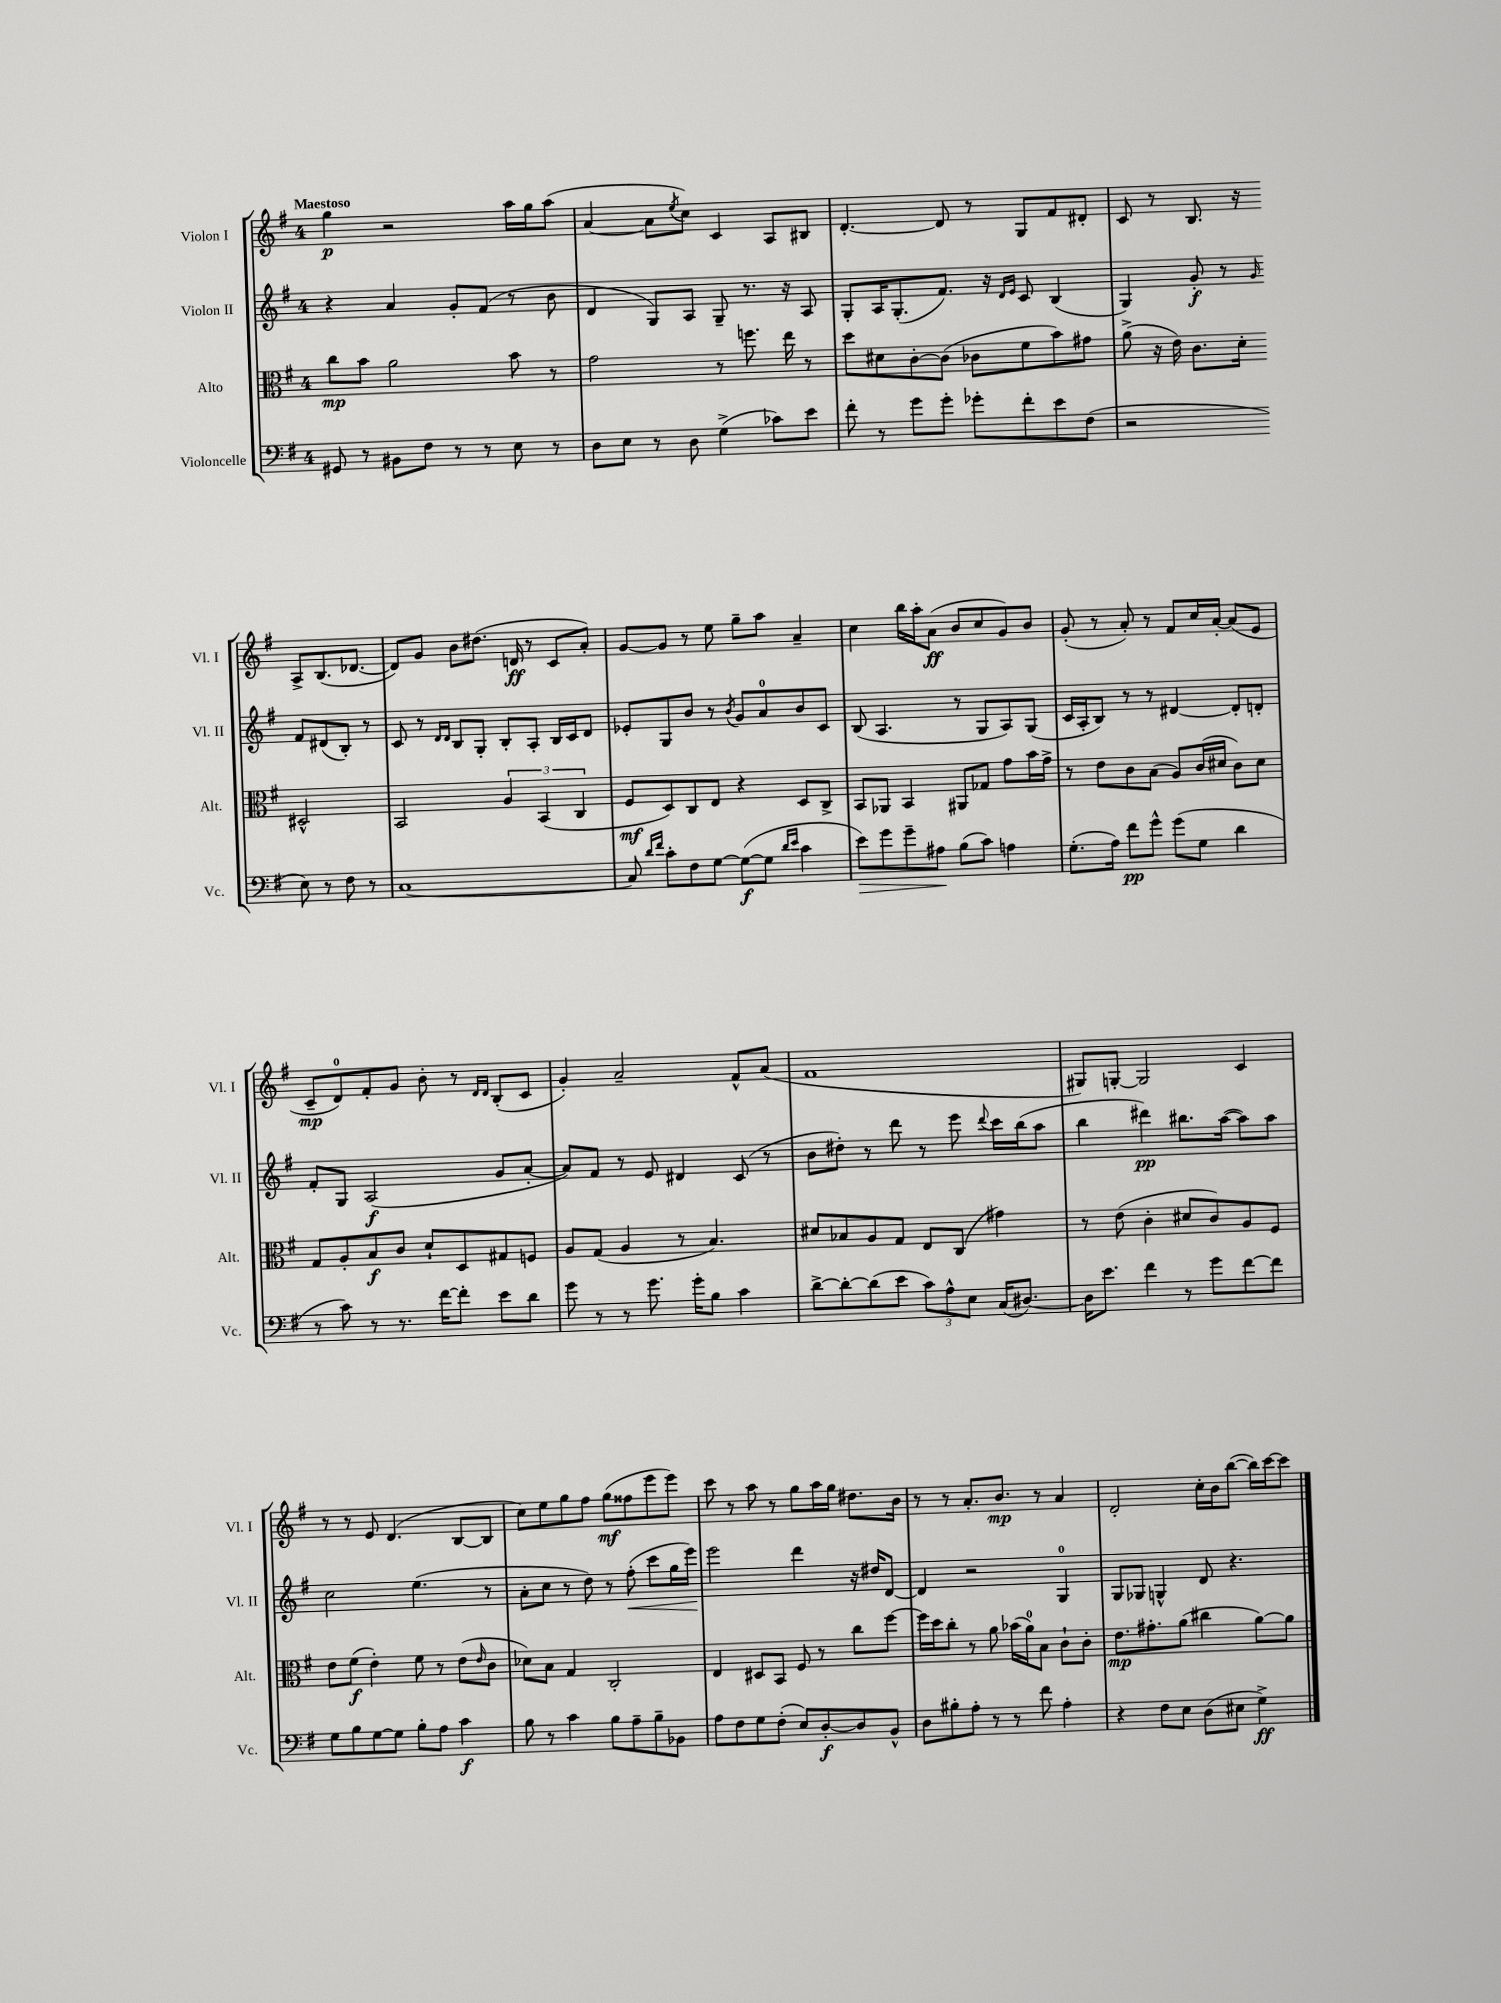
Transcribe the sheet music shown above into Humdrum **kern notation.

**kern	**dynam	**kern	**dynam	**kern	**dynam	**kern	**dynam
*part4	*part4	*part3	*part3	*part2	*part2	*part1	*part1
*staff4	*staff4	*staff3	*staff3	*staff2	*staff2	*staff1	*staff1
*I"Violoncelle	*	*I"Alto	*	*I"Violon II	*	*I"Violon I	*
*I'Vc.	*	*I'Alt.	*	*I'Vl. II	*	*I'Vl. I	*
*clefF4	*	*clefC3	*	*clefG2	*	*clefG2	*
*k[f#]	*	*k[f#]	*	*k[f#]	*	*k[f#]	*
*M4/4	*	*M4/4	*	*M4/4	*	*M4/4	*
=1	=1	=1	=1	=1	=1	=1	=1
!	!	!	!	!	!	!LO:TX:a:B:t=Maestoso	!
8GG#X/	.	8cc\L	mp	4r	.	4gg\	p
8r	.	8b\J	.	.	.	.	.
8BB#X\L	.	2a\	.	4a/	.	2r	.
8F#\J	.	.	.	.	.	.	.
8r	.	.	.	8g'/L	.	.	.
8r	.	.	.	(8f#/J	.	.	.
8E\	.	8b\	.	8r	.	16aa\LL	.
.	.	.	.	.	.	16gg\J	.
8r	.	8r	.	8b\	.	(8aa\J	.
=2	=2	=2	=2	=2	=2	=2	=2
8D\L	.	2g\	.	4d/	.	[4a/	.
8E\J	.	.	.	.	.	.	.
8r	.	.	.	8G/L)	.	8a\L]	.
.	.	.	.	.	.	8qee/	.
8D\	.	.	.	8A/J	.	8cc\J)	.
(4G^\	.	8r	.	8G~/	.	4c/	.
.	.	8.ffn\	.	8.r	.	.	.
8c-X\L)	.	.	.	.	.	8A/L	.
.	.	16ee\	.	16r	.	.	.
8e\J	.	8r	.	8A/	.	8B#X/J	.
=3	=3	=3	=3	=3	=3	=3	=3
8f#'\	.	8dd\L	.	8G'/L	.	[4.d'/	.
8r	.	8d#X\	.	16A/K	.	.	.
.	.	.	.	(8.G'/	.	.	.
8g\L	.	[8c'\	.	.	.	.	.
8g'\J	.	(8c\J]	.	8.f#/J)	.	8d/]	.
8g-X'\L	.	8c-X\L	.	.	.	8r	.
.	.	.	.	16r	.	.	.
.	.	.	.	16qqd/LL	.	.	.
.	.	.	.	16qqe/JJ	.	.	.
8f#'\	.	8f#\	.	8c/	.	8G/L	.
8e\	.	8b\)	.	(4B/	.	8f#/	.
(8F#\J	.	8g#X\J	.	.	.	8d#X'/J	.
=4	=4	=4	=4	=4	=4	=4	=4
2r	.	(8a^\	.	4G/)	.	8c/	.
.	.	16r	.	.	.	8r	.
.	.	16e\)	.	.	.	.	.
.	.	8.c\L	.	8g'/	f	8.B/	.
.	.	.	.	8r	.	.	.
.	.	16d'\Jk	.	.	.	16r	.
.	.	.	.	16qqg/	.	.	.
8E\)	.	2D#X^^/	.	8f#/L	.	8A^/L	.
8r	.	.	.	(8d#X/	.	(8.B/	.
8F#\	.	.	.	8B'/J)	.	.	.
.	.	.	.	.	.	[8.d-X/J	.
8r	.	.	.	8r	.	.	.
!!LO:LB:g=z
=5	=5	=5	=5	=5	=5	=5	=5
[1C	.	2BB/	.	8c/	.	8d-X/L])	.
.	.	.	.	8r	.	8g/J	.
.	.	.	.	16qqd/LL	.	.	.
.	.	.	.	16qqd/JJ	.	.	.
.	.	.	.	8B/L	.	8b\L	.
.	.	.	.	8G'/J	.	(8.dd#X\J	.
.	.	6A/	.	8B'/L	.	.	.
.	.	.	.	.	.	16dn/	ff
.	.	.	.	8A'/J	.	8r	.
.	.	(6BB/	.	.	.	.	.
.	.	.	.	16B/LL	.	8c/L	.
.	.	.	.	16c/J	.	.	.
.	.	6C/	.	.	.	.	.
.	.	.	.	8d/J	.	8a'/J)	.
=6	=6	=6	=6	=6	=6	=6	=6
8C/]	.	8F#/L	mf	8e-X'/L	.	[8g/L	.
16qqd/LL	.	.	.	.	.	.	.
16qqf#/JJ	.	.	.	.	.	.	.
8c'\L	.	8D/)	.	8G/	.	8g/J]	.
8F#\	.	8C/	.	8b/J	.	8r	.
[8G\J	.	8E/J	.	8r	.	8ee\	.
.	.	.	.	8qb/	.	.	.
(8G\L_	f	4r	.	8g/L	.	8gg~\L	.
8G\J]	.	.	.	8a/	.	8aa\J	.
16qqd/LL	.	.	.	.	.	.	.
16qqe/JJ	.	.	.	.	.	.	.
4c\	.	8D/L	.	8b/	.	4a~/	.
.	.	8C^/J	.	8c/J	.	.	.
=7	=7	=7	=7	=7	=7	=7	=7
!	!LO:HP:b	!	!	!	!	!	!
8e\L)	>	8BB/L	.	(8B/	.	4cc\	.
8g\	.	8AA-X/J	.	4.A/	.	.	.
8g~\	.	4BB/	.	.	.	16bb\LL	.
.	.	.	.	.	.	16aa'\J	.
8A#X\J	.	.	.	.	.	(8a\J	ff
(8B\L	]	8AA#X/L	.	8r	.	8b/L	.
8c\J)	.	8G-X/J	.	8G/L	.	8cc/	.
4An\	.	8g\L	.	8A/)	.	8g/)	.
.	.	16b\L	.	(8G/J	.	8b/J	.
.	.	16g^\JJ	.	.	.	.	.
=8	=8	=8	=8	=8	=8	=8	=8
(8.G'\L	.	8r	.	16c/LL	.	(8g'/	.
.	.	.	.	16A'/J	.	.	.
.	.	8e\L	.	8B/J)	.	8r	.
16A\Jk)	.	.	.	.	.	.	.
8f#\L	pp	8c\	.	8r	.	8a'/)	.
8g^^\J	.	(8B\J	.	8r	.	8r	.
(8g\L	.	8A/L)	.	[4d#X/	.	8f#/L	.
8G\J	.	(16c/L	.	.	.	16cc/L	.
.	.	16d#X/JJ	.	.	.	[16a'/JJ	.
4d\	.	8c\L)	.	8d#'/L]	.	(8a/L]	.
.	.	8d#\J	.	8dn'/J	.	8e/J	.
!!LO:LB:g=z
=9	=9	=9	=9	=9	=9	=9	=9
8r	.	8G/L	.	8f#'/L	.	8c~/L	mp
8c\)	.	8A'/	.	8G/J	.	8d/)	.
8r	.	8B/	f	(2A/	f	8f#'/	.
8.r	.	8c/J	.	.	.	8g/J	.
.	.	8d`/L	.	.	.	8b'\	.
[16f#\KL	.	.	.	.	.	.	.
8f#'\J]	.	8D/	.	.	.	8r	.
.	.	.	.	.	.	16qqd/LL	.
.	.	.	.	.	.	16qqd/JJ	.
8e\L	.	8G#X/	.	8g/L	.	(8B'/L	.
8d\J	.	8Fn/J	.	[8a'/J	.	8c/J	.
=10	=10	=10	=10	=10	=10	=10	=10
8g\	.	8A/L	.	8a/L])	.	4g'/)	.
8r	.	(8G/J	.	8f#/J	.	.	.
8r	.	4A/	.	8r	.	2a~/	.
8.g\	.	.	.	8e/	.	.	.
.	.	8r	.	4d#X/	.	.	.
16g'\KL	.	.	.	.	.	.	.
8B\J	.	4.B/)	.	.	.	.	.
4c\	.	.	.	(8c/	.	8f#^^/L	.
.	.	.	.	8r	.	(8a/J	.
=11	=11	=11	=11	=11	=11	=11	=11
[8d^\L	.	8d#X/L	.	8b\L	.	1f#	.
8d'\_	.	8B-X/	.	8dd#X'\J)	.	.	.
(8d\]	.	8A/	.	8r	.	.	.
8e\J	.	8G/J	.	8ddd\	.	.	.
12c\L)	.	8E/L	.	8r	.	.	.
12A^^\	.	.	.	.	.	.	.
.	.	(8C/J	.	8eee\	.	.	.
12E\J	.	.	.	.	.	.	.
.	.	.	.	8qqddd/	.	.	.
(16C/KL	.	4g#X\)	.	16ccc\LL	.	.	.
[8.D#X/J)	.	.	.	(16bb\J	.	.	.
.	.	.	.	8aa\J	.	.	.
=12	=12	=12	=12	=12	=12	=12	=12
16D#\KL]	.	8r	.	4bb\	.	8G#X/L)	.
8.e\J	.	.	.	.	.	.	.
.	.	(8e\	.	.	.	[8Gn'/J	.
4f#\	.	4c'\	.	4ddd#X\)	pp	2G/]	.
8r	.	8d#X/L	.	8.bb#X\L	.	.	.
8g\L	.	8c/)	.	.	.	.	.
.	.	.	.	([16aa\Jk	.	.	.
[8f#\	.	8A/	.	8aa\L])	.	4c/	.
8f#\J]	.	8F#/J	.	8aa\J	.	.	.
!!LO:LB:g=z
=13	=13	=13	=13	=13	=13	=13	=13
8G\L	.	8e\L	.	2cc\	.	8r	.
8B\	.	(8f#\J	f	.	.	8r	.
[8G\	.	4e'\)	.	.	.	8e/	.
8G\J]	.	.	.	.	.	(4.d/	.
8B'\L	.	8f#\	.	(4.ee\	.	.	.
8A\J	.	8r	.	.	.	.	.
4c\	f	(8e\L	.	.	.	[8B/L	.
.	.	16qqe/	.	.	.	.	.
.	.	8c\J	.	8r	.	8B/J]	.
=14	=14	=14	=14	=14	=14	=14	=14
8B\	.	8d-X\L)	.	8a'\L	.	8cc\L)	.
8r	.	8B\J	.	8cc\J	.	8ee\	.
4c\	.	4G/	.	8r	.	8gg\	.
.	.	.	.	8dd\)	.	8ff#\J	.
8B\L	.	2C'/	.	8r	.	(8gg\L	mf
!	!	!	!	!	!LO:HP:b	!	!
8A~\	.	.	.	(8ff#'\	<	8ff##X\	.
8B~\	.	.	.	8ccc\L	.	8eee\	.
8BB-X\J	.	.	.	16gg\L	.	8eee\J)	.
.	.	.	.	16eee\JJ)	.	.	.
=15	=15	=15	=15	=15	=15	=15	=15
8A\L	.	4E/	.	2eee\	.	8ccc\	.
8F#\	.	.	.	.	.	8r	.
8G\	.	8D#X/L	.	.	.	8aa\	.
(8F#'\J	.	8BB/J	.	.	.	8r	.
8E/L)	.	8F#/	.	4ddd\	[	8gg\L	.
[8D'/	f	8r	.	.	.	16aa\L	.
.	.	.	.	.	.	16gg\JJ	.
8D/]	.	8cc\L	.	16r	.	8.dd#X\L	.
.	.	.	.	16dd#X/KL	.	.	.
8BB^^/J	.	[8ff#\J	.	[8d/J	.	.	.
.	.	.	.	.	.	16b\Jk	.
=16	=16	=16	=16	=16	=16	=16	=16
8D\L	.	16ff#\LL]	.	4d/]	.	8r	.
.	.	16dd\J	.	.	.	.	.
8B#X'\	.	8cc'\J	.	.	.	8r	.
8A'\J	.	8r	.	2r	.	8.a'/L	.
8r	.	8a\	.	.	.	.	.
.	.	.	.	.	.	8.b/J	mp
8r	.	(16b-X\LL	.	.	.	.	.
.	.	16a\J)	.	.	.	.	.
8f#\	.	8B\J	.	.	.	8r	.
4A'\	.	8c`\L	.	4G/	.	4a/	.
.	.	8c'\J	.	.	.	.	.
=17	=17	=17	=17	=17	=17	=17	=17
4r	.	8.e\L	mp	8G/L	.	2d'/	.
.	.	.	.	8G-X/J	.	.	.
.	.	8.g#X'\	.	.	.	.	.
8F#\L	.	.	.	4Gn^^/	.	.	.
8E\J	.	(8a\J	.	.	.	.	.
(8D\L	.	4cc#X\	.	8d/	.	16cc'\LL	.
.	.	.	.	.	.	16b\J	.
8E#X\J	.	.	.	4.r	.	([8bb\J	.
4G^\)	ff	[8a\L)	.	.	.	16bb\LL])	.
.	.	.	.	.	.	[16ccc\J	.
.	.	8a\J]	.	.	.	8ccc\J]	.
==	==	==	==	==	==	==	==
*-	*-	*-	*-	*-	*-	*-	*-
